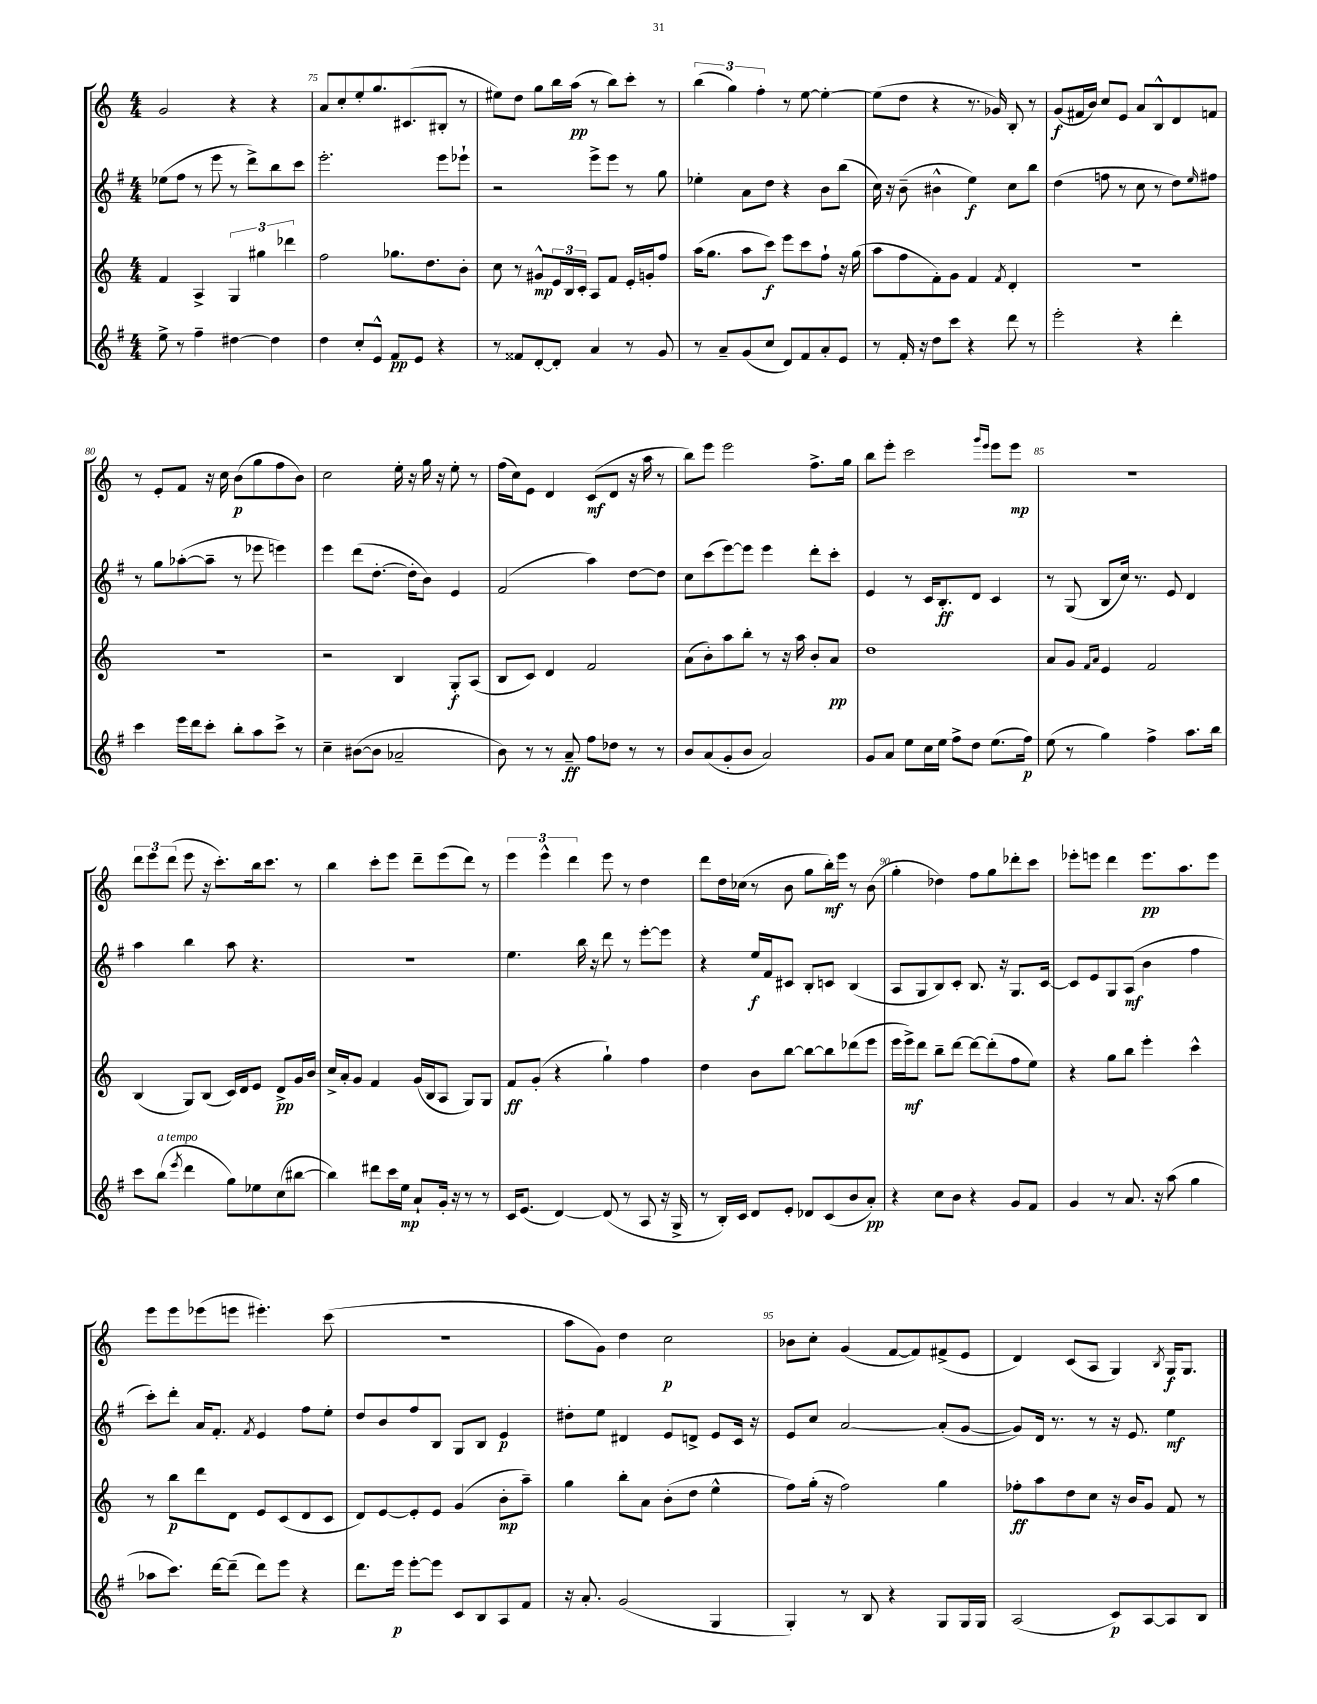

**kern	**dynam	**kern	**dynam	**kern	**dynam	**kern	**dynam
*part4	*part4	*part3	*part3	*part2	*part2	*part1	*part1
*staff4	*staff4	*staff3	*staff3	*staff2	*staff2	*staff1	*staff1
*clefG2	*	*clefG2	*	*clefG2	*	*clefG2	*
*k[f#]	*	*k[]	*	*k[f#]	*	*k[]	*
*M4/4	*	*M4/4	*	*M4/4	*	*M4/4	*
=74	=74	=74	=74	=74	=74	=74	=74
8ee^\	.	4f/	.	(8ee-X\L	.	2g/	.
8r	.	.	.	8ff#\J	.	.	.
4ff#~\	.	4A^/	.	8r	.	.	.
.	.	.	.	8eee\	.	.	.
[4dd#X\	.	6G/	.	8r	.	4r	.
.	.	.	.	8ddd^\L)	.	.	.
.	.	6gg#X\	.	.	.	.	.
4dd#\]	.	.	.	8bb\	.	4r	.
.	.	6ddd-X\	.	.	.	.	.
.	.	.	.	8ccc\J	.	.	.
=75	=75	=75	=75	=75	=75	=75	=75
4dd\	.	2ff\	.	2.eee'\	.	8a/L	.
.	.	.	.	.	.	8cc'/	.
8cc'/L	.	.	.	.	.	8ee'/	.
8e^^/J	.	.	.	.	.	8.gg/	.
8f#/L	pp	8.gg-X\L	.	.	.	.	.
.	.	.	.	.	.	(8.c#X/	.
8e/J	.	.	.	.	.	.	.
.	.	8.dd\	.	.	.	.	.
4r	.	.	.	8eee\L	.	8B#X'/J	.
.	.	8b'\J	.	8eee-X`\J	.	8r	.
=76	=76	=76	=76	=76	=76	=76	=76
8r	.	8cc\	.	2r	.	8ee#X\L)	.
8f##X/L	.	8r	.	.	.	8dd\J	.
[8d'/	.	8g#X^^/L	mp	.	.	8gg\L	.
8d'/J]	.	24e/L	.	.	.	16bb\L	.
.	.	24B/	.	.	.	.	.
.	.	.	.	.	.	(16aa\JJ	pp
.	.	24c'/JJ	.	.	.	.	.
4a/	.	8A/L	.	8eee^\L	.	8r	.
.	.	8f/J	.	8eee\J	.	8bb\L)	.
8r	.	16e'/LL	.	8r	.	8ccc'\J	.
.	.	16gn'/J	.	.	.	.	.
8g/	.	8ff/J	.	8gg\	.	8r	.
=77	=77	=77	=77	=77	=77	=77	=77
8r	.	(16aa\KL	.	4ee-X'\	.	(6bb\	.
.	.	8.gg\J	.	.	.	.	.
8a~/L	.	.	.	.	.	.	.
.	.	.	.	.	.	6gg\)	.
(8g/	.	8aa\L	.	8a\L	.	.	.
.	.	.	.	.	.	6ff'\	.
8cc/J	.	8ccc\J)	f	8dd\J	.	.	.
8d/L)	.	8eee\L	.	4r	.	8r	.
8f#/	.	8ccc\	.	.	.	[8ee\	.
8a'/	.	8ff`\J	.	8b\L	.	4ee'\_	.
8e/J	.	16r	.	(8bb\J	.	.	.
.	.	(16gg\	.	.	.	.	.
=78	=78	=78	=78	=78	=78	=78	=78
8r	.	8aa\L	.	16cc\)	.	(8ee\L]	.
.	.	.	.	16r	.	.	.
16f#'/	.	8ff\	.	(8b~\	.	8dd\J	.
16r	.	.	.	.	.	.	.
8dd\L	.	8f'\)	.	4b#X^^\	.	4r	.
8ccc\J	.	8g\J	.	.	.	.	.
4r	.	4f/	.	4ee\)	f	8.r	.
.	.	.	.	.	.	16g-X/)	.
.	.	8qf/	.	.	.	.	.
8ddd\	.	4d'/	.	8cc\L	.	8B'/	.
8r	.	.	.	8bb\J	.	8r	.
=79	=79	=79	=79	=79	=79	=79	=79
2eee'\	.	1r	.	(4dd\	.	(8g/L	f
.	.	.	.	.	.	16f#X/L	.
.	.	.	.	.	.	16b/JJ)	.
.	.	.	.	8ffn\	.	8cc/L	.
.	.	.	.	8r	.	8e/J	.
4r	.	.	.	8cc\	.	8a/L	.
.	.	.	.	8r	.	8B^^/	.
4ddd'\	.	.	.	8dd\L)	.	8d/	.
.	.	.	.	16qqee/	.	.	.
.	.	.	.	8ff#X\J	.	8fn/J	.
!!LO:LB:g=z
=80	=80	=80	=80	=80	=80	=80	=80
4ccc\	.	1r	.	8r	.	8r	.
.	.	.	.	8gg\L	.	8e'/L	.
16eee\LL	.	.	.	([8aa-X'\	.	8f/J	.
16ddd\J	.	.	.	.	.	.	.
8ccc'\J	.	.	.	8aa-~\J]	.	16r	.
.	.	.	.	.	.	16cc\	.
8bb'\L	.	.	.	8r	.	(8b\L	p
8aa\	.	.	.	8eee-X\	.	8gg\	.
8ccc^\J	.	.	.	4eeen\)	.	8ff\	.
8r	.	.	.	.	.	8b\J)	.
=81	=81	=81	=81	=81	=81	=81	=81
4cc~\	.	2r	.	4eee\	.	2cc\	.
([8b#X\L	.	.	.	(8ddd\L	.	.	.
8b#\J]	.	.	.	[8.dd'\J	.	.	.
2a-X~/	.	4B/	.	.	.	16ee'\	.
.	.	.	.	16dd'\KL]	.	16r	.
.	.	.	.	8b\J)	.	16gg\	.
.	.	.	.	.	.	16r	.
.	.	8G'/L	f	4e/	.	8ee'\	.
.	.	(8A/J	.	.	.	8r	.
=82	=82	=82	=82	=82	=82	=82	=82
8b\)	.	8B/L	.	(2f#/	.	(16ff\LL	.
.	.	.	.	.	.	16cc\J)	.
8r	.	8c/J)	.	.	.	8e\J	.
8r	.	4d/	.	.	.	4d/	.
8a~/	ff	.	.	.	.	.	.
8ff#\L	.	2f/	.	4aa\)	.	(8c/L	mf
8dd-X\J	.	.	.	.	.	8d/J	.
8r	.	.	.	[8dd\L	.	16r	.
.	.	.	.	.	.	16aa\	.
8r	.	.	.	8dd\J]	.	8r	.
=83	=83	=83	=83	=83	=83	=83	=83
8b/L	.	(8a\L	.	8cc\L	.	8bb\L)	.
(8a/	.	8b'\)	.	(8ccc\	.	8eee\J	.
8g'/	.	8aa\	.	[8eee\)	.	2eee\	.
8b/J	.	8bb'\J	.	8eee\J]	.	.	.
2a/)	.	8r	.	4eee\	.	.	.
.	.	16r	.	.	.	.	.
.	.	16aa\	.	.	.	.	.
.	.	8b'/L	.	8ddd'\L	.	8.ff^\L	.
.	.	8a/J	pp	8ccc'\J	.	.	.
.	.	.	.	.	.	16gg\Jk	.
=84	=84	=84	=84	=84	=84	=84	=84
8g/L	.	1dd	.	4e/	.	8bb\L	.
8a/J	.	.	.	.	.	8eee'\J	.
8ee\L	.	.	.	8r	.	2ccc\	.
16cc\L	.	.	.	16c/KL	.	.	.
16ee\JJ	.	.	.	8.B'/	ff	.	.
8ff#^\L	.	.	.	.	.	.	.
8dd\J	.	.	.	8d/J	.	.	.
.	.	.	.	.	.	16qqggg/LL	.
.	.	.	.	.	.	16qqeee/JJ	.
(8.ee\L	.	.	.	4c/	.	8eee\L	.
.	.	.	.	.	.	8eee\J	mp
16ff#\Jk)	p	.	.	.	.	.	.
=85	=85	=85	=85	=85	=85	=85	=85
(8ee\	.	8a/L	.	8r	.	1r	.
8r	.	8g/J	.	(8G/	.	.	.
.	.	16qqf/LL	.	.	.	.	.
.	.	16qqa/JJ	.	.	.	.	.
4gg\)	.	4e/	.	8B/L	.	.	.
.	.	.	.	16cc/Jk)	.	.	.
.	.	.	.	8.r	.	.	.
4ff#^\	.	2f/	.	.	.	.	.
.	.	.	.	8e/	.	.	.
8.aa\L	.	.	.	4d/	.	.	.
16bb\Jk	.	.	.	.	.	.	.
!!LO:LB:g=z
=86	=86	=86	=86	=86	=86	=86	=86
8ccc\L	.	(4B/	.	4aa\	.	12ddd\L	.
.	.	.	.	.	.	12eee\	.
!LO:TX:a:i:t=a tempo	!	!	!	!	!	!	!
(8bb\J	.	.	.	.	.	.	.
.	.	.	.	.	.	(12ddd\J	.
8qeee/	.	.	.	.	.	.	.
4ddd\	.	8G/L)	.	4bb\	.	8eee\	.
.	.	(8B/J	.	.	.	16r	.
.	.	.	.	.	.	8.ccc'\L)	.
8gg\L)	.	16c/LL)	.	8aa\	.	.	.
.	.	16d/J	.	.	.	.	.
8ee-X\	.	8e/J	.	4.r	.	16bb\k	.
.	.	.	.	.	.	8.ccc\J	.
(8cc\	.	8d^/L	pp	.	.	.	.
[8bb#X\J	.	16g/L	.	.	.	8r	.
.	.	16b/JJ	.	.	.	.	.
=87	=87	=87	=87	=87	=87	=87	=87
4bb#\])	.	16cc^/LL	.	1r	.	4bb\	.
.	.	16a'/J	.	.	.	.	.
.	.	8g/J	.	.	.	.	.
8ddd#X\L	.	4f/	.	.	.	8ccc'\L	.
16ccc\L	.	.	.	.	.	8eee\J	.
16ee\JJ	mp	.	.	.	.	.	.
8a`/L	.	(16g/LL	.	.	.	8ddd~\L	.
.	.	16B/J	.	.	.	.	.
16g'/Jk	.	8A/J	.	.	.	(8eee\	.
16r	.	.	.	.	.	.	.
8r	.	8G/L)	.	.	.	8ddd\J)	.
8r	.	8G/J	.	.	.	8r	.
=88	=88	=88	=88	=88	=88	=88	=88
16c/KL	.	8f/L	ff	4.ee\	.	6eee\	.
(8.e/J	.	.	.	.	.	.	.
.	.	(8g'/J	.	.	.	.	.
.	.	.	.	.	.	6eee^^\	.
[4d/)	.	4r	.	.	.	.	.
.	.	.	.	.	.	6ddd\	.
.	.	.	.	16bb\	.	.	.
.	.	.	.	16r	.	.	.
(8d/]	.	4gg`\)	.	8ddd\	.	8eee\	.
8r	.	.	.	8r	.	8r	.
8A/	.	4ff\	.	[8eee'\L	.	4dd\	.
16r	.	.	.	8eee\J]	.	.	.
16G^/	.	.	.	.	.	.	.
=89	=89	=89	=89	=89	=89	=89	=89
8r	.	4dd\	.	4r	.	8ddd\L	.
16B'/LL)	.	.	.	.	.	16dd\L	.
16c/JJ	.	.	.	.	.	(16cc-X\JJ	.
8d/L	.	8b\L	.	16ee/LL	f	8r	.
.	.	.	.	16f#/J	.	.	.
8e'/J	.	[8bb\J	.	8c#X/J	.	8b\	.
8d-X/L	.	8bb\L_	.	8B'/L	.	8gg\L	.
(8c/	.	8bb\]	.	8cn/J	.	16bb'\L)	mf
.	.	.	.	.	.	16eee\JJ	.
8b/	.	(8ddd-X\	.	(4B/	.	8r	.
8a'/J)	pp	8eee\J	.	.	.	(8b\	.
=90	=90	=90	=90	=90	=90	=90	=90
4r	.	16eee\LL	.	8A/L	.	4gg'\	.
.	.	16eee^\J)	mf	.	.	.	.
.	.	8ddd\J	.	8G/	.	.	.
8cc\L	.	8bb~\L	.	8B/)	.	4dd-X\)	.
8b\J	.	[8ddd\J	.	8c'/J	.	.	.
4r	.	8ddd\L_	.	8.B/	.	8ff\L	.
.	.	(8ddd'\]	.	.	.	8gg\	.
.	.	.	.	16r	.	.	.
8g/L	.	8ff\	.	8.G/L	.	8ddd-X'\	.
8f#/J	.	8ee\J)	.	.	.	8ccc\J	.
.	.	.	.	[16c/Jk	.	.	.
=91	=91	=91	=91	=91	=91	=91	=91
4g/	.	4r	.	8c/L]	.	8eee-X'\L	.
.	.	.	.	8e/	.	8eeen\J	.
8r	.	8gg\L	.	8G/	.	4ddd\	.
8.a/	.	8bb\J	.	(8A/J	mf	.	.
.	.	4eee'\	.	4b\	.	8.eee\L	pp
16r	.	.	.	.	.	.	.
(8aa\	.	.	.	.	.	.	.
.	.	.	.	.	.	8.aa\	.
4gg\	.	4ccc^^\	.	4ff#\	.	.	.
.	.	.	.	.	.	8eee\J	.
!!LO:LB:g=z
=92	=92	=92	=92	=92	=92	=92	=92
8aa-X\L	.	8r	.	8ccc'\L)	.	8eee\L	.
8.ccc\J)	.	8bb\L	p	8ddd'\J	.	8eee\	.
.	.	8ddd\	.	16a/KL	.	(8eee-X\	.
[16ddd\KL	.	.	.	8.f#'/J	.	.	.
(8ddd~\J]	.	8d\J	.	.	.	8eeen\J	.
.	.	.	.	8qf#/	.	.	.
8ddd\L)	.	8e/L	.	4e/	.	4.eee#X'\)	.
8eee\J	.	(8c/	.	.	.	.	.
4r	.	8d/	.	8ff#\L	.	.	.
.	.	8c/J	.	8ee'\J	.	(8ccc\	.
=93	=93	=93	=93	=93	=93	=93	=93
8.ddd\L	.	8d/L)	.	8dd/L	.	1r	.
.	.	[8e/	.	8b/	.	.	.
16eee\Jk	p	.	.	.	.	.	.
[8eee'\L	.	8e'/]	.	8ff#/	.	.	.
8eee\J]	.	8e/J	.	8B/J	.	.	.
8c/L	.	(4g/	.	8G/L	.	.	.
8B/	.	.	.	8B/J	.	.	.
8A/	.	8b'\L	mp	4e/	p	.	.
8f#/J	.	8aa~\J)	.	.	.	.	.
=94	=94	=94	=94	=94	=94	=94	=94
16r	.	4gg\	.	8dd#X'\L	.	8aa\L	.
8.a'/	.	.	.	.	.	.	.
.	.	.	.	8ee\J	.	8g\J)	.
(2g/	.	8bb'\L	.	4d#X/	.	4dd\	.
.	.	8a\J	.	.	.	.	.
.	.	(8b'\L	.	8e/L	.	2cc\	p
.	.	8dd\J	.	8dn^/J	.	.	.
4G/	.	4ee^^\	.	8e/L	.	.	.
.	.	.	.	16c/Jk	.	.	.
.	.	.	.	16r	.	.	.
=95	=95	=95	=95	=95	=95	=95	=95
4G'/)	.	8ff\L)	.	8e/L	.	8b-X\L	.
.	.	(16gg'\Jk	.	8cc/J	.	8cc'\J	.
.	.	16r	.	.	.	.	.
8r	.	2ff\)	.	[2a/	.	(4g/	.
8B/	.	.	.	.	.	.	.
4r	.	.	.	.	.	[8f/L	.
.	.	.	.	.	.	8f/])	.
8G/L	.	4gg\	.	(8a'/L]	.	(8f#X^/	.
16G/L	.	.	.	[8g/J	.	8e/J	.
16G/JJ	.	.	.	.	.	.	.
=96	=96	=96	=96	=96	=96	=96	=96
(2A/	.	8ff-X'\L	ff	8g/L])	.	4d/)	.
.	.	8aa\	.	16d/Jk	.	.	.
.	.	.	.	8.r	.	.	.
.	.	8dd\	.	.	.	(8c/L	.
.	.	8cc\J	.	8r	.	8A/J	.
8c/L)	p	16r	.	16r	.	4G/)	.
.	.	16b/KL	.	8.e/	.	.	.
[8A/	.	8g/J	.	.	.	.	.
.	.	.	.	.	.	8qB/	.
8A/]	.	8f/	.	4ee\	mf	16G/KL	f
.	.	.	.	.	.	8.G/J	.
8B/J	.	8r	.	.	.	.	.
==	==	==	==	==	==	==	==
*-	*-	*-	*-	*-	*-	*-	*-
